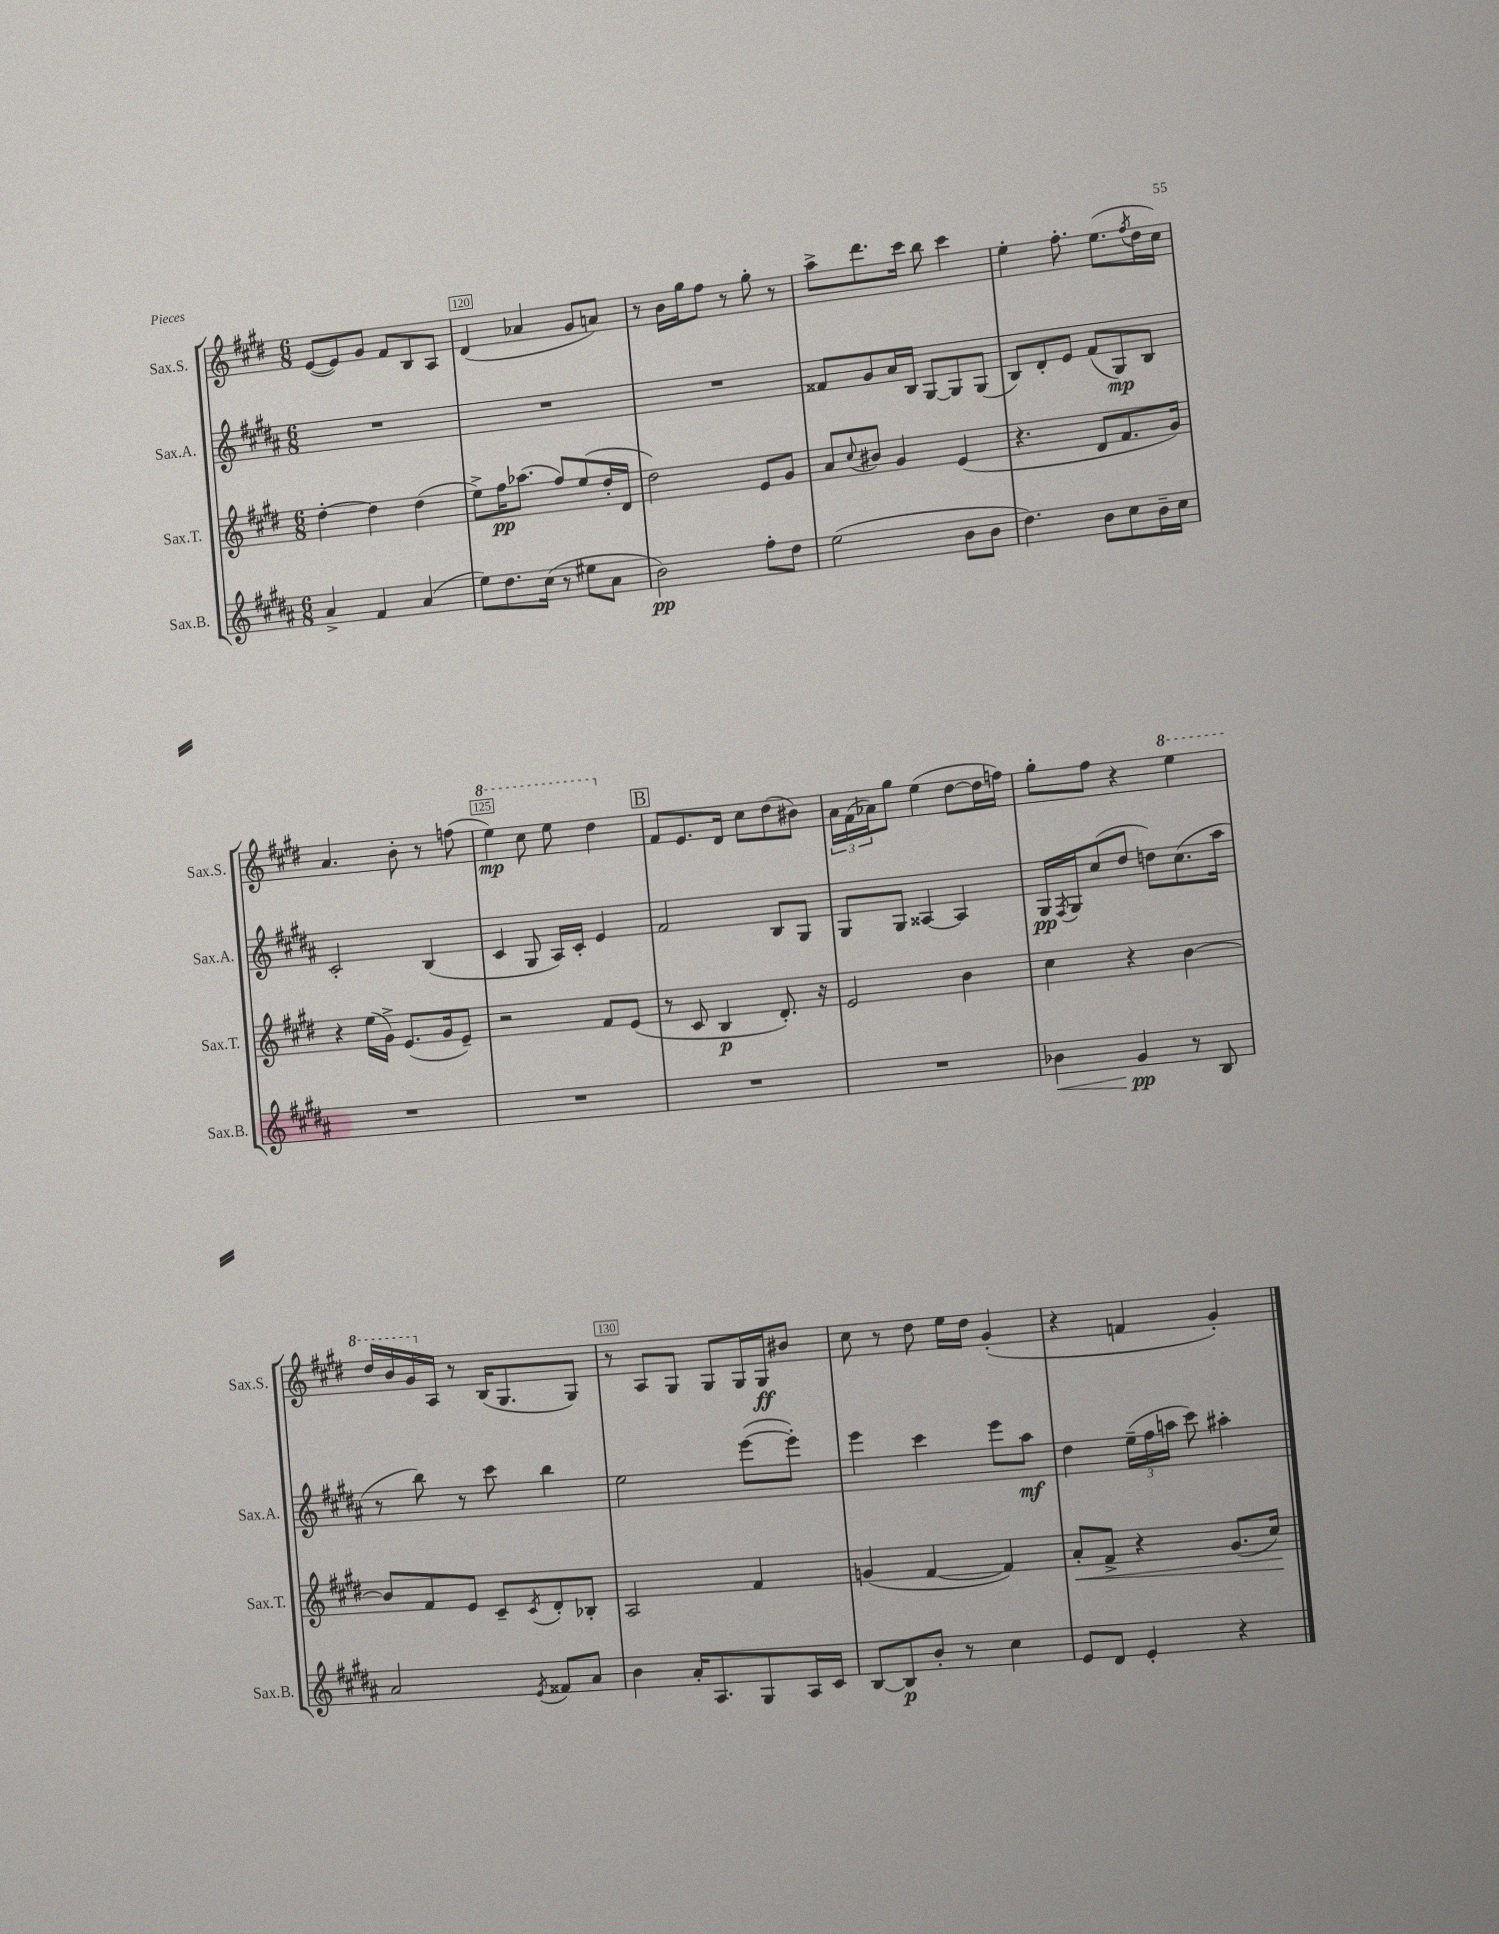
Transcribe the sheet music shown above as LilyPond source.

<<
\new StaffGroup <<
\new Staff = "s0" \with { instrumentName = "Sax.S." shortInstrumentName = "Sax.S." } {
    \clef treble \key e \major \numericTimeSignature \time 6/8
    e'8~( e'8) gis'8 fis'8 b8 a8 |
    dis'4( aes'4 gis'8 a'8) |
    r8 b'16 gis''16 fis''8 r8 gis''8-. r8 |
    a''8-> dis'''8. cis'''16 b''8 cis'''4 |
    e''4-. fis''8.-. e''8.( \acciaccatura { fis''8 } dis''16 cis''16) |
    a'4. b'8-. r8 f''8( |
    \ottava #1 e'''4\mp) cis'''8 e'''8 dis'''4 \ottava #0 |
    \mark \markup { \box "B" } fis'8 e'8. dis'16 cis''8 dis''8( bis'8) |
    \tuplet 3/2 { a'16 fis'16( aes'16) } gis''8 e''4( dis''8~ dis''16 f''16) |
    gis''8-. fis''8 r4 \ottava #1 e'''4 |
    dis'''16 b''16 gis''16 \ottava #0 a16 r8 b16( gis8. gis8) |
    r8 a8 gis8 gis8 gis16 gis16\ff bis'8 |
    cis''8 r8 dis''8 e''16 dis''16 gis'4-.( |
    r4 f'4 gis'4-.) \bar "|." |
}
\new Staff = "s1" \with { instrumentName = "Sax.A." shortInstrumentName = "Sax.A." } {
    \clef treble \key b \major \numericTimeSignature \time 6/8
    R2. |
    R2. |
    R2. |
    fisis'8 gis'8 ais'16 b16 gis8~ gis8 gis8( |
    b8) dis'8-. e'8 fis'8( gis8\mp) b8 |
    cis'2-. b4( |
    cis'4 gis8 ais16) cis'16-. e'4 |
    \mark \markup { \box "B" } fis'2 b8 gis8 |
    gis8 gis8 aisis4~ aisis4 |
    gis16\pp \acciaccatura { fis8 } gis16 cis''8( dis''8 d''8) cis''8.( ais''16 |
    r8 b''8) r8 cis'''8 b''4 |
    e''2 e'''8~( e'''8-.) |
    e'''4 cis'''4 e'''8 ais''8\mf |
    dis''4 \tuplet 3/2 { e''16--( fis''16 a''16 } cis'''8) ais''4-. \bar "|." |
}
\new Staff = "s2" \with { instrumentName = "Sax.T." shortInstrumentName = "Sax.T." } {
    \clef treble \key e \major \numericTimeSignature \time 6/8
    dis''4~-. dis''4 dis''4( |
    e''8->) fis''16\pp aes''8.( fis''8) e''8( dis''16-. dis'16 |
    dis''2) e'8 gis'8 |
    a'8 \appoggiatura { cis''8 } bis'8 gis'4 e'4( |
    r4. dis'8 fis'8. gis'16) |
    r4 e''16( gis'16->) e'8.( gis'16 e'8--) |
    r2 fis'8 e'8( |
    \mark \markup { \box "B" } r8 cis'8 b4\p dis'8.-.) r16 |
    e'2 b'4 |
    cis''4 r4 b'4~ |
    b'8 fis'8 e'8 cis'8-- \acciaccatura { cis'8 } dis'8-. bes8-. |
    a2 fis'4 |
    g'4( fis'4~ fis'4) |
    a'8-.\< fis'8-> r4 gis'8.( cis''16\!) \bar "|." |
}
\new Staff = "s3" \with { instrumentName = "Sax.B." shortInstrumentName = "Sax.B." } {
    \clef treble \key b \major \numericTimeSignature \time 6/8
    ais'4-> fis'4 ais'4( |
    e''8) dis''8. cis''16( r8 eis''8 ais'8 |
    b'2\pp) fis''8-. dis''8 |
    e''2( b'8 b'8 |
    dis''4.) b'8 cis''8 b'16-- cis''16 |
    R2. |
    R2. |
    \mark \markup { \box "B" } R2. |
    R2. |
    bes'4\< gis'4\pp\! r8 b8 |
    ais'2 \acciaccatura { e'8 } fisis'8 ais'8 |
    b'4 ais'16-. ais8. gis8 ais16 cis'16 |
    b8~ b8\p b'8-. r8 cis''4 |
    e'8 dis'8 e'4-. r4 \bar "|." |
}
>>
>>
\layout { \context { \Score currentBarNumber = #119 \override BarNumber.break-visibility = ##(#f #t #t) barNumberVisibility = #(every-nth-bar-number-visible 5) \override BarNumber.stencil = #(make-stencil-boxer 0.1 0.3 ly:text-interface::print) } }
